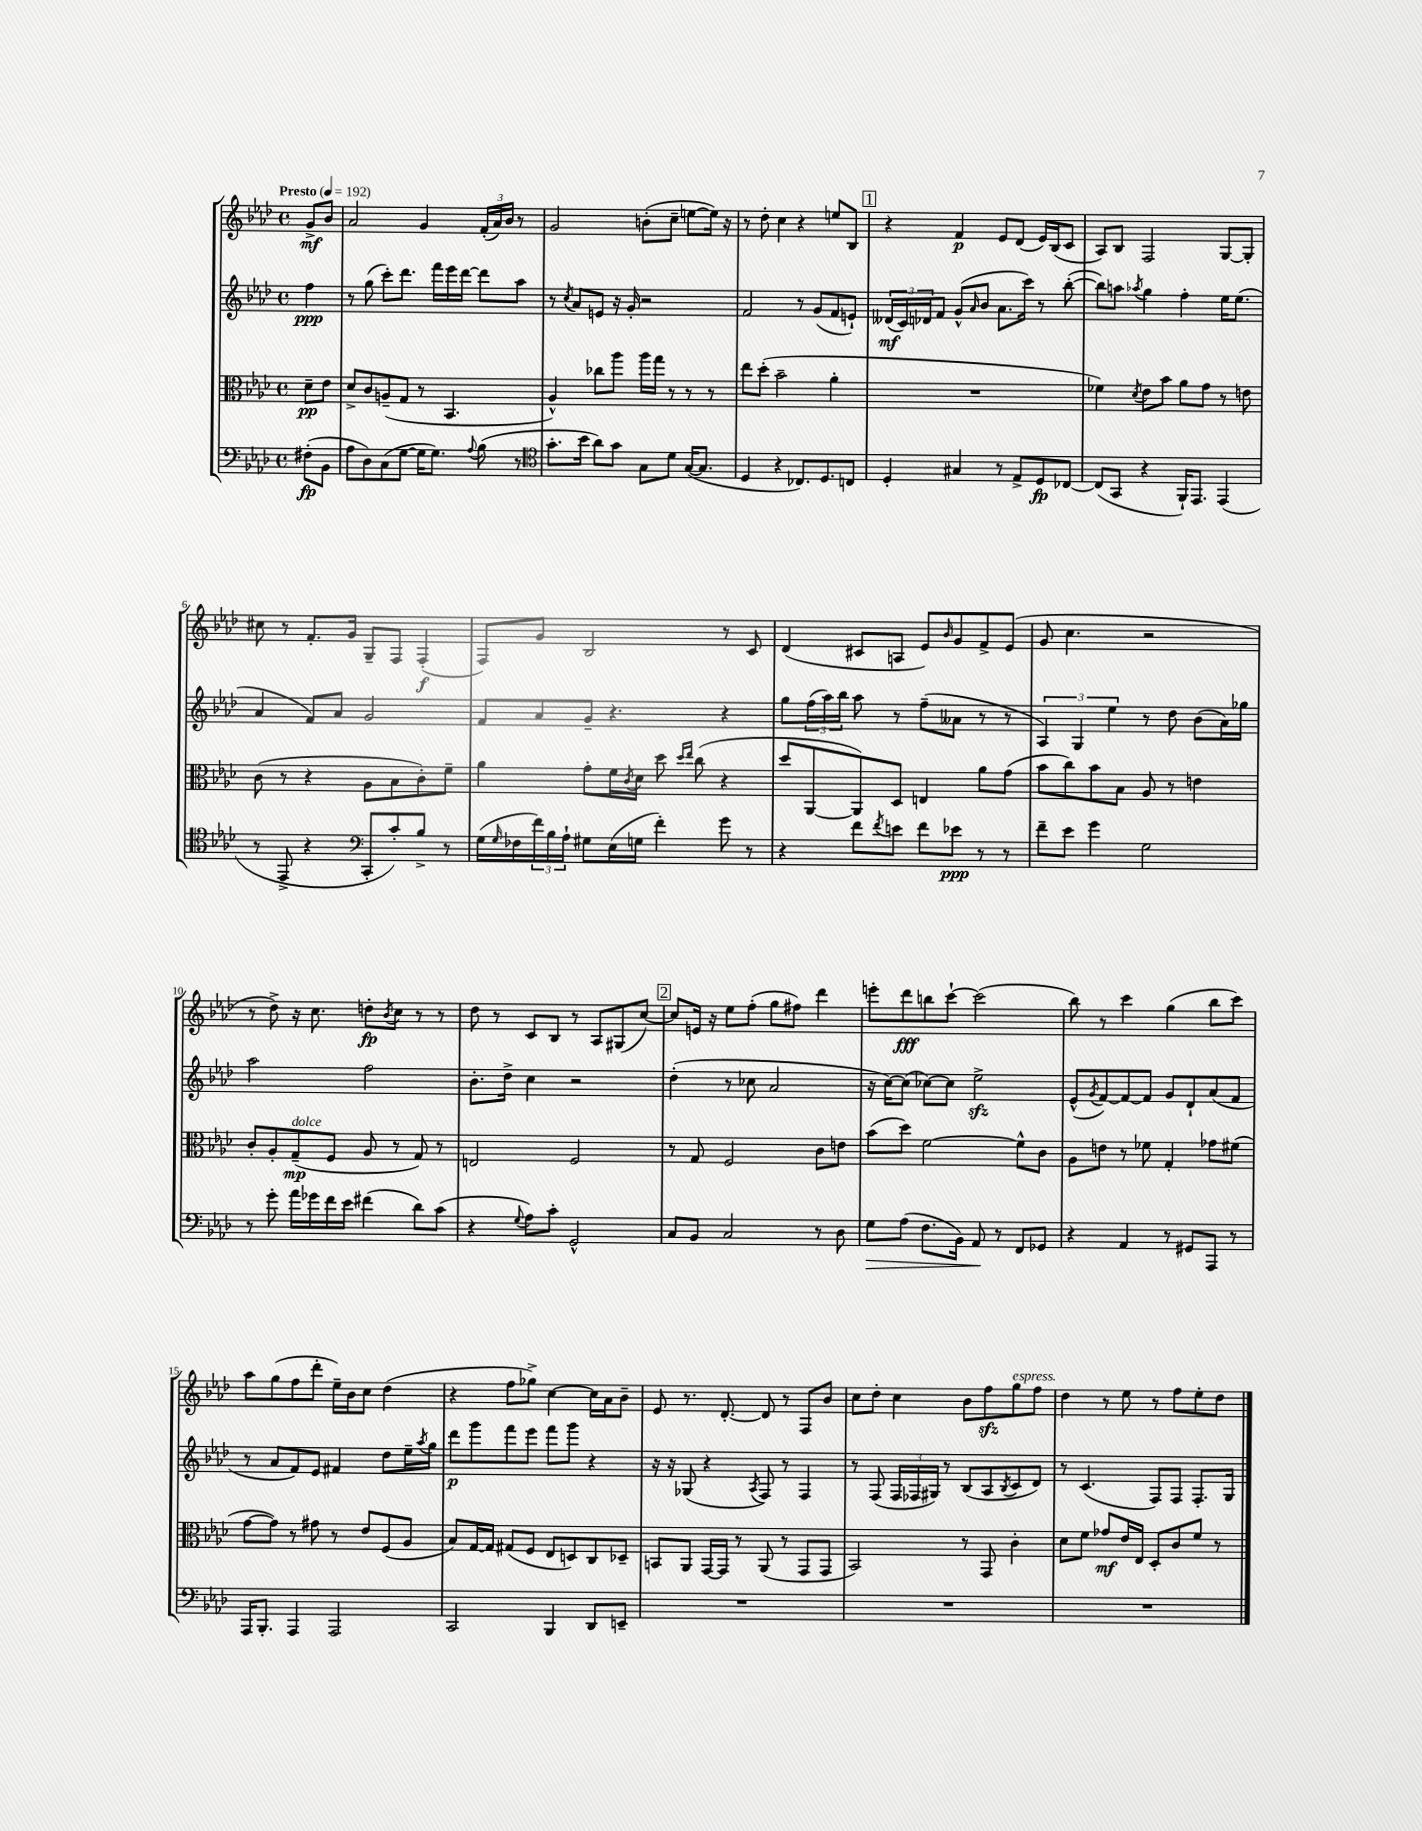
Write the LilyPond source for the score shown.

<<
\new StaffGroup <<
\new Staff = "s0" {
    \clef treble \key aes \major \defaultTimeSignature \time 4/4 \partial 4 \tempo "Presto" 4 = 192
    g'8->\mf bes'8 |
    aes'2 g'4 \tuplet 3/2 { f'16-.( aes'16) bes'16 } r8 |
    g'2 b'8-.( c''8-- e''8~ e''16) r16 |
    r8 des''8-. c''4 r4 e''8 bes8 |
    \mark \markup { \box "1" } r4 f'4\p ees'8 des'8( ees'16) bes16( c'8 |
    aes8) bes8 f2 g8~ g8-. |
    cis''8 r8 f'8.-. g'16 g8-- f8 f4-.\f( |
    f8) g'8 bes2 r8 c'8 |
    des'4( cis'8 a8 ees'8) \grace { bes'16 } g'8 f'8-> ees'8( |
    g'8 c''4. r2 |
    r8 des''8->) r16 c''8. d''8-.\fp \acciaccatura { bes'8 } c''8 r8 r8 |
    des''8 r8 c'8 bes8 r8 aes8 gis8( c''8~) |
    \mark \markup { \box "2" } c''8 e'16 r16 ees''8 f''8-.( g''8 fis''8) des'''4 |
    e'''8-. des'''8\fff b''8 c'''8~-! c'''2( |
    bes''8) r8 c'''4 g''4( bes''8 c'''8) |
    aes''8 g''8( f''8 des'''8-. ees''16--) bes'16 c''8 des''4( |
    r4 f''8 ges''8->) c''4~ c''16 aes'16 bes'8-- |
    ees'8 r8. des'8.~-. des'8 r8 f8 bes'8 |
    c''8 des''8-. c''4 bes'8 f''8\sfz g''8^\markup { \italic "espress." } f''8 |
    des''4 r8 ees''8 r8 f''8 ees''8-. des''8 \bar "|." |
}
\new Staff = "s1" {
    \clef treble \key aes \major \defaultTimeSignature \time 4/4 \partial 4
    f''4\ppp |
    r8 g''8( c'''8-.) des'''8. f'''16 ees'''16 des'''16~ des'''8 aes''8 |
    r8 \acciaccatura { c''8 } aes'8 e'8 r16 g'16-. r2 |
    f'2 r8 g'8( f'8 e'8-!) |
    \mark \markup { \box "1" } \tuplet 3/2 { deses'16\mf( c'16) des'16 } f'8 g'8-^( \grace { aes'16 } bes'8 aes'8. c'''16) r8 bes''8~-.( |
    bes''8) a''8 \acciaccatura { aes''8 } g''4 f''4-. ees''16 ees''8.( |
    aes'4 f'8) aes'8 g'2 |
    f'8 aes'8 g'8-- r4. r4 |
    g''8 \tuplet 3/2 { f''16( aes''16) bes''16 } aes''8 r8 f''8--( aeses'8 r8 r8 |
    \tuplet 3/2 { aes4) g4 ees''4 } r8 des''8 bes'8( aes'16) ges''16 |
    aes''2 f''2 |
    bes'8.-. des''16-> c''4 r2 |
    \mark \markup { \box "2" } des''4-.( r8 ces''8 aes'2 |
    r16 c''16~) c''8( ces''8~) ces''8 ees''2->\sfz |
    ees'8-^( \acciaccatura { g'8 } f'8~) f'8~ f'8 g'8 des'8-! aes'8( f'8 |
    r8 aes'8 f'8) ees'8 fis'4 des''8 ees''16-- \acciaccatura { aes''8 } g''16 |
    des'''8\p g'''8 f'''8 ees'''8 f'''8 g'''8 r4 |
    r16 r16 ges8( r4 \acciaccatura { aes8 } f8) r8 f4 |
    r8 f8( \tuplet 3/2 { f16 fes16 gis16) } r8 bes8( aes8 \acciaccatura { bes8 } c'8 des'8) |
    r8 c'4.( f8) f8 f8.-. g16 \bar "|." |
}
\new Staff = "s2" {
    \clef alto \key aes \major \defaultTimeSignature \time 4/4 \partial 4
    des'8--\pp ees'8 |
    des'8-> c'8 a8--( g8 r8 bes,4. |
    aes4-^) ces''8 aes''8 aes''16 g''16 r8 r8 r8 |
    ees''8 des''8-.( bes'2-- aes'4-. |
    \mark \markup { \box "1" } R1 |
    fes'4) \acciaccatura { des'8 } ees'8 bes'8 aes'8 g'8 r8 e'8 |
    c'8( r8 r4 aes8 bes8 c'8-.) f'8-- |
    aes'4 g'8-. f'16 \acciaccatura { c'8 } des'16 des''8 \grace { des''16 ees''16 } c''8( r4 |
    des''8 aes,8~ aes,8) des8 e4 aes'8 g'8( |
    bes'8 c''8) bes'8 bes8 aes8 r8 e'4 |
    c'8-. aes8-. g8--\mp^\markup { \italic "dolce" }( f8 aes8 r8 g8) r8 |
    e2 f2 |
    \mark \markup { \box "2" } r8 g8 f2 c'8 e'8 |
    bes'8( des''8) f'2~ f'8-^ c'8 |
    aes8 e'8 r8 fes'8 g4-. ges'8 fis'8( |
    g'8~ g'8) r8 gis'8 r8 ees'8 f8( aes8 |
    bes8) g16~ g16 gis8( f8 ees8 d8) c8 des8-- |
    b,8 aes,8 g,16~ g,16 r8 aes,8( r8 g,8 g,8 |
    bes,2) r8 g,8 c'4-. |
    des'8 f'8 ges'8\mf ees'16 ees16 des8-. c'8 f'8 r8 \bar "|." |
}
\new Staff = "s3" {
    \clef bass \key aes \major \defaultTimeSignature \time 4/4 \partial 4
    fis8-.\fp( bes,8 |
    aes8 des8) c8( g8~ g16 g8.) \appoggiatura { aes8 } bes8( r8 |
    \clef tenor g'8.-. bes'16 aes'8) g'8 g8 des'8 g16~( g8. |
    des4 r4 ces8.) des8. c8 |
    \mark \markup { \box "1" } des4-. gis4 r8 ees8-> des8\fp ces8~ |
    ces8( g,8 r4 f,16-!) ees,8. ees,4( |
    r8 ees,8-> r4 \clef bass c,8-. c'8-.) bes8-> r8 |
    g16( \grace { g16 } fes16 \tuplet 3/2 { f'16) bes16 aes16-! } gis8 ees16( g16 f'4-.) g'8 r8 |
    r4 f'8 \acciaccatura { f'8 } e'8 f'8 ees'8\ppp r8 r8 |
    f'8-- ees'8 g'4 g2 |
    r8 g'8-. aes'16 ges'16 f'16 ees'16 fis'4( des'8) c'8( |
    r4 \appoggiatura { g8 } aes8) c'8-. g,2-^ |
    \mark \markup { \box "2" } c8 bes,8 c2 r8 des8 |
    g8\> aes8( f8. bes,16) aes,8\! r8 f,8 ges,8 |
    r4 aes,4 r8 gis,8 aes,,8 r8 |
    aes,,16 bes,,8.-. aes,,4 aes,,2 |
    c,2 bes,,4 des,8 e,8-- |
    R1 |
    R1 |
    R1 \bar "|." |
}
>>
>>
